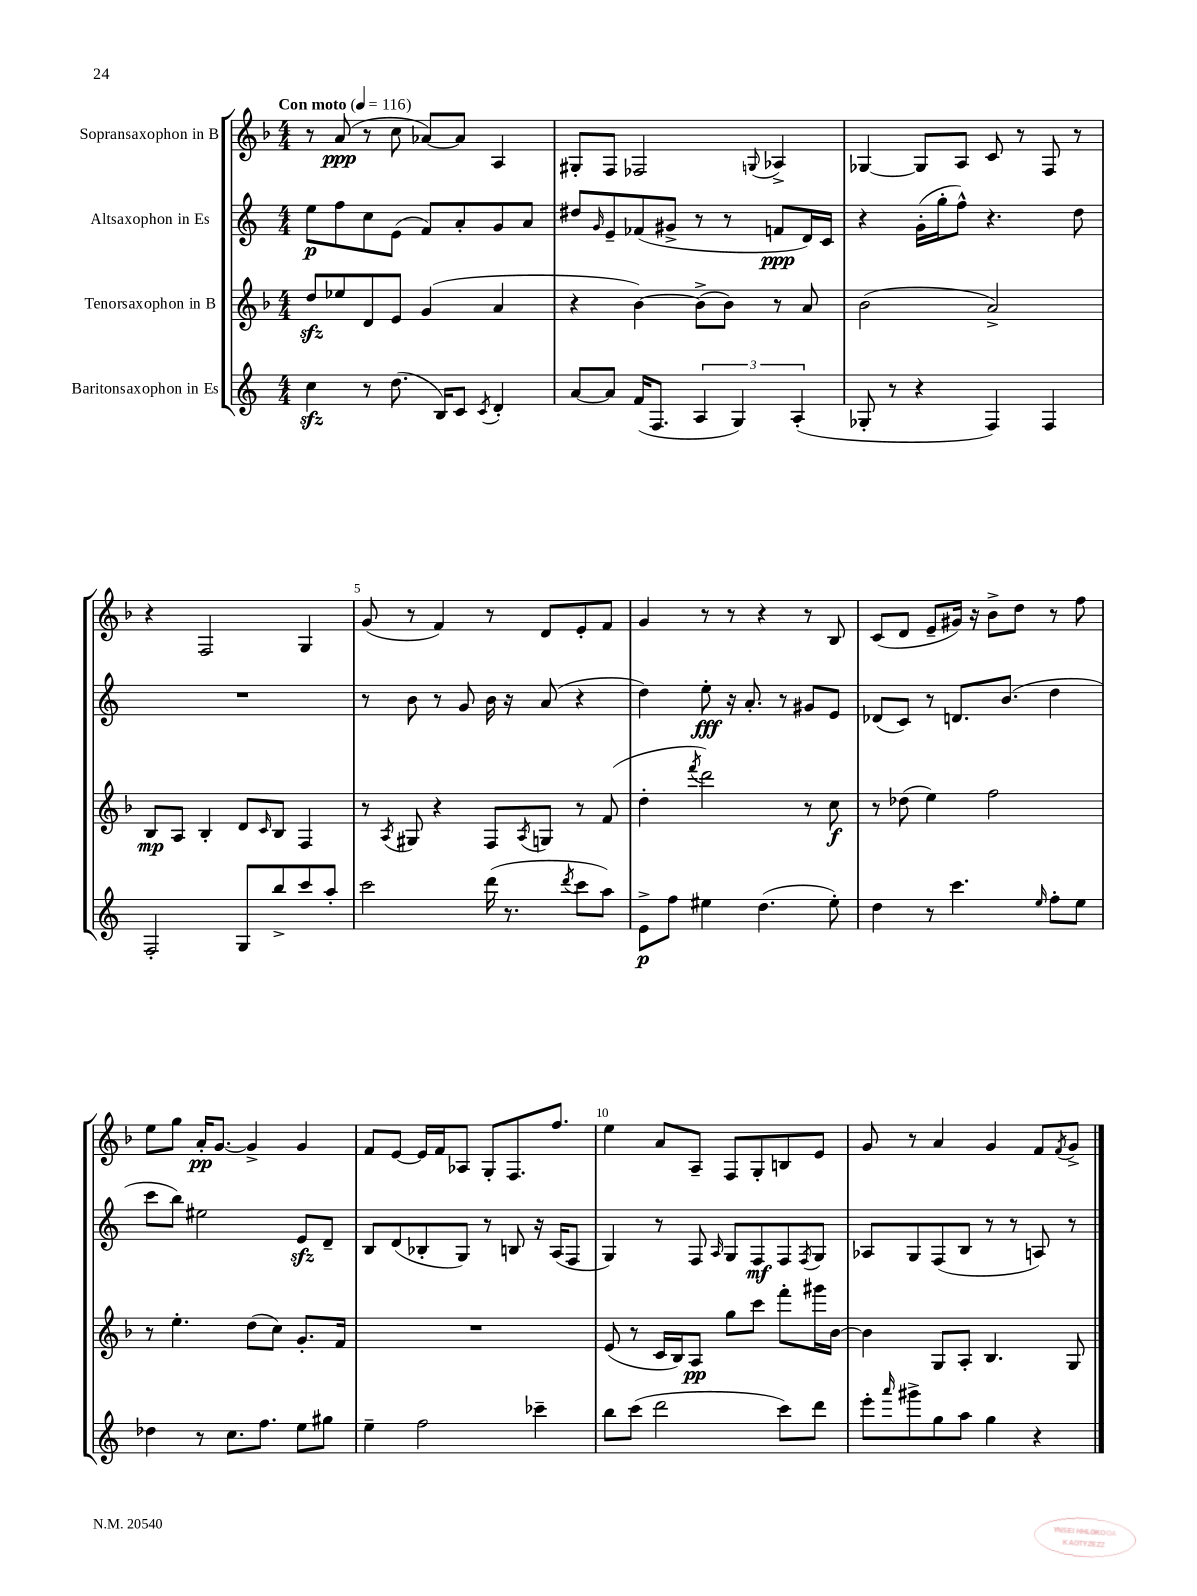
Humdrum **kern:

**kern	**dynam	**kern	**dynam	**kern	**dynam	**kern	**dynam
*part4	*part4	*part3	*part3	*part2	*part2	*part1	*part1
*staff4	*staff4	*staff3	*staff3	*staff2	*staff2	*staff1	*staff1
*I"Baritonsaxophon in Es	*	*I"Tenorsaxophon in B	*	*I"Altsaxophon in Es	*	*I"Sopransaxophon in B	*
*clefG2	*	*clefG2	*	*clefG2	*	*clefG2	*
*k[]	*	*k[b-]	*	*k[]	*	*k[b-]	*
*M4/4	*	*M4/4	*	*M4/4	*	*M4/4	*
*MM116	*	*MM116	*	*MM116	*	*MM116	*
=1	=1	=1	=1	=1	=1	=1	=1
!	!	!	!	!	!	!LO:TX:a:B:t=Con moto	!
4cczz\	.	8ddzz/L	.	8ee\L	p	8r	.
.	.	8ee-X/	.	8ff\	.	(8a/	ppp
8r	.	8d/	.	8cc\	.	8r	.
(8.dd\	.	8e/J	.	(8e\J	.	8cc\	.
.	.	(4g/	.	8f/L)	.	[8a-X/L)	.
16B/KL)	.	.	.	.	.	.	.
8c/J	.	.	.	8a'/	.	8a-/J]	.
8qc/	.	.	.	.	.	.	.
4d'/	.	4a/	.	8g/	.	4A/	.
.	.	.	.	8a/J	.	.	.
=2	=2	=2	=2	=2	=2	=2	=2
[8a/L	.	4r	.	8dd#X/L	.	8G#X'/L	.
.	.	.	.	16qqg/	.	.	.
8a/J]	.	.	.	8e~/	.	8F/J	.
(16f/KL	.	[4b-\)	.	(8f-X/	.	2F-X/	.
8.F/J	.	.	.	.	.	.	.
.	.	.	.	8g#X^/J	.	.	.
6A/	.	(8b-^\L]	.	8r	.	.	.
.	.	8b-\J)	.	8r	.	.	.
6G/)	.	.	.	.	.	.	.
.	.	.	.	.	.	8qqGn/	.
.	.	8r	.	8fn/L	ppp	4A-X^/	.
(6A'/	.	.	.	.	.	.	.
.	.	8a/	.	16d/L)	.	.	.
.	.	.	.	16c/JJ	.	.	.
=3	=3	=3	=3	=3	=3	=3	=3
8G-X'/	.	(2b-\	.	4r	.	[4G-X/	.
8r	.	.	.	.	.	.	.
4r	.	.	.	(16g'\LL	.	8G-/L]	.
.	.	.	.	16gg'\J	.	.	.
.	.	.	.	8ff^^\J)	.	8A/J	.
4F/)	.	2a^/)	.	4.r	.	8c/	.
.	.	.	.	.	.	8r	.
4F/	.	.	.	.	.	8F/	.
.	.	.	.	8dd\	.	8r	.
!!LO:LB:g=z
=4	=4	=4	=4	=4	=4	=4	=4
2F'/	.	8B-/L	mp	1r	.	4r	.
.	.	8A/J	.	.	.	.	.
.	.	4B-'/	.	.	.	2F/	.
8G/L	.	8d/L	.	.	.	.	.
.	.	16qqc/	.	.	.	.	.
8bb^/	.	8B-/J	.	.	.	.	.
8ccc/	.	4F/	.	.	.	4G/	.
8aa'/J	.	.	.	.	.	.	.
=5	=5	=5	=5	=5	=5	=5	=5
2ccc\	.	8r	.	8r	.	(8g/	.
.	.	8qA/	.	.	.	.	.
.	.	8G#X/	.	8b\	.	8r	.
.	.	4r	.	8r	.	4f/)	.
.	.	.	.	8g/	.	.	.
(16ddd\	.	8F/L	.	16b\	.	8r	.
8.r	.	.	.	16r	.	.	.
.	.	8qA/	.	.	.	.	.
.	.	8Gn/J	.	(8a/	.	8d/L	.
8qddd/	.	.	.	.	.	.	.
8ccc\L	.	8r	.	4r	.	8e'/	.
8aa\J)	.	(8f/	.	.	.	8f/J	.
=6	=6	=6	=6	=6	=6	=6	=6
8e^\L	p	4dd'\	.	4dd\)	.	4g/	.
8ff\J	.	.	.	.	.	.	.
.	.	8qfff/	.	.	.	.	.
4ee#X\	.	2ddd\)	.	8ee'\	fff	8r	.
.	.	.	.	16r	.	8r	.
.	.	.	.	8.a'/	.	.	.
(4.dd\	.	.	.	.	.	4r	.
.	.	.	.	8r	.	.	.
.	.	8r	.	8g#X/L	.	8r	.
8ee#'\)	.	8cc\	f	8e/J	.	8B-/	.
=7	=7	=7	=7	=7	=7	=7	=7
4dd\	.	8r	.	(8d-X/L	.	(8c/L	.
.	.	(8dd-X\	.	8c/J)	.	8d/J	.
8r	.	4ee\)	.	8r	.	8e~/L	.
4.ccc\	.	.	.	8.dn/L	.	16g#X/Jk)	.
.	.	.	.	.	.	16r	.
.	.	2ff\	.	.	.	8b-^\L	.
.	.	.	.	(8.b/J	.	.	.
.	.	.	.	.	.	8dd\J	.
16qqee/	.	.	.	.	.	.	.
8ff'\L	.	.	.	4dd\	.	8r	.
8ee\J	.	.	.	.	.	8ff\	.
!!LO:LB:g=z
=8	=8	=8	=8	=8	=8	=8	=8
4dd-X\	.	8r	.	8ccc\L	.	8ee\L	.
.	.	4.ee'\	.	8bb\J)	.	8gg\J	.
8r	.	.	.	2ee#X\	.	16a'/KL	pp
.	.	.	.	.	.	[8.g/J	.
8.cc\L	.	.	.	.	.	.	.
.	.	(8dd\L	.	.	.	4g^/]	.
8.ff\J	.	.	.	.	.	.	.
.	.	8cc\J)	.	.	.	.	.
8ee\L	.	8.g'/L	.	8ezz/L	.	4g/	.
8gg#X\J	.	.	.	8d~/J	.	.	.
.	.	16f/Jk	.	.	.	.	.
=9	=9	=9	=9	=9	=9	=9	=9
4ee~\	.	1r	.	8B/L	.	8f/L	.
.	.	.	.	(8d/	.	[8e/J	.
2ff\	.	.	.	8B-X'/	.	16e/LL]	.
.	.	.	.	.	.	16f/J	.
.	.	.	.	8G/J)	.	8A-X/J	.
.	.	.	.	8r	.	8G'/L	.
.	.	.	.	8Bn/	.	8.F/	.
4ccc-X~\	.	.	.	16r	.	.	.
.	.	.	.	(16A/KL	.	8.ff/J	.
.	.	.	.	8F/J	.	.	.
=10	=10	=10	=10	=10	=10	=10	=10
8bb\L	.	(8e/	.	4G/)	.	4ee\	.
(8ccc\J	.	8r	.	.	.	.	.
2ddd\	.	16c/LL	.	8r	.	8a/L	.
.	.	16B-/J)	.	.	.	.	.
.	.	8A/J	pp	8F/	.	8A~/J	.
.	.	.	.	16qqA/	.	.	.
.	.	8gg\L	.	8G/L	.	8F/L	.
.	.	8ccc\J	.	8F/	mf	8G'/	.
8ccc\L)	.	8fff'\L	.	8F/	.	8Bn/	.
.	.	.	.	8qF/	.	.	.
8ddd\J	.	16ggg#X\L	.	8G/J	.	8e/J	.
.	.	[16b-\JJ	.	.	.	.	.
=11	=11	=11	=11	=11	=11	=11	=11
8eee'\L	.	4b-\]	.	8A-X/L	.	8g/	.
16qqaaa/	.	.	.	.	.	.	.
8ggg#X^\	.	.	.	8G/	.	8r	.
8gg\	.	8G/L	.	(8F/	.	4a/	.
8aa\J	.	8A'/J	.	8B/J	.	.	.
4gg\	.	4.B-/	.	8r	.	4g/	.
.	.	.	.	8r	.	.	.
4r	.	.	.	8An/)	.	8f/L	.
.	.	.	.	.	.	8qf/	.
.	.	8G/	.	8r	.	8g^/J	.
==	==	==	==	==	==	==	==
*-	*-	*-	*-	*-	*-	*-	*-
